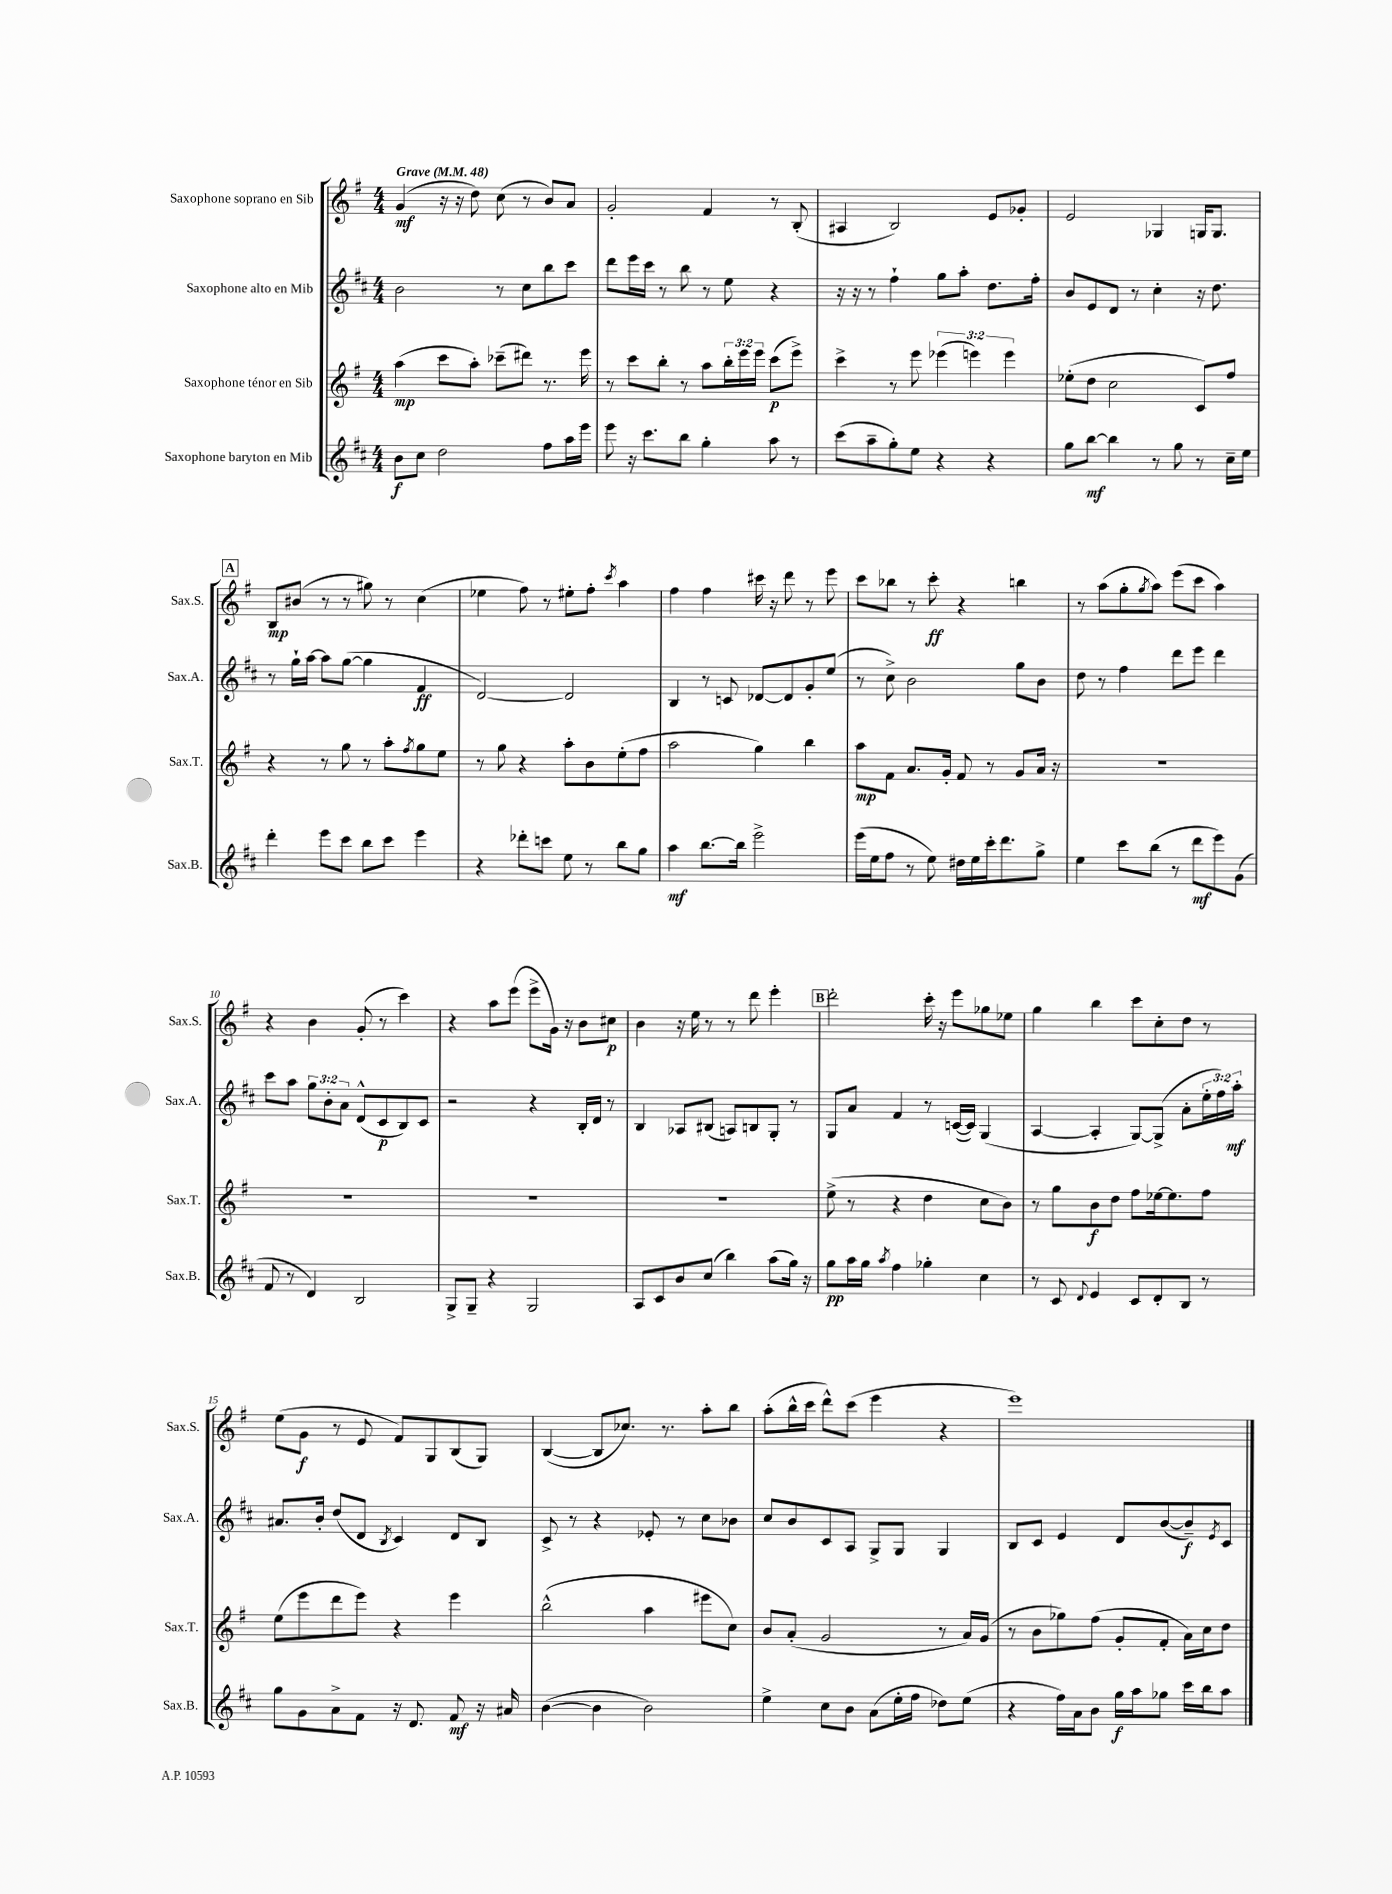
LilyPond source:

<<
\new StaffGroup <<
\new Staff = "s0" \with { instrumentName = "Saxophone soprano en Sib" shortInstrumentName = "Sax.S." } {
    \clef treble \key g \major \numericTimeSignature \time 4/4 \tempo "Grave" 4 = 48
    g'4\mf( r16 r16 d''8) c''8( r8 b'8) a'8 |
    g'2-. fis'4 r8 b8-.( |
    ais4 b2) e'8 ges'8-. |
    e'2 ges4 g16 g8. |
    \mark \markup { \box "A" } b8\mp bis'8( r8 r8 gis''8) r8 c''4( |
    ees''4 fis''8) r8 eis''8-. fis''8-. \acciaccatura { c'''8 } a''4 |
    fis''4 fis''4 cis'''16 r16 d'''8 r8 e'''8 |
    c'''8 bes''8 r8 c'''8-.\ff r4 b''4 |
    r8 a''8( g''8-. \acciaccatura { g''8 } a''8) e'''8( c'''8 a''4) |
    r4 b'4 g'8-.( r8 c'''4) |
    r4 a''8 e'''8( e'''8-> g'16) r16 b'8 cis''8\p |
    b'4 r16 e''16 r8 r8 d'''8 e'''4-. |
    \mark \markup { \box "B" } d'''2-. c'''16-. r16 e'''8 ges''8 ees''8 |
    g''4 b''4 c'''8 c''8-. d''8 r8 |
    e''8( g'8\f r8 e'8 fis'8) g8 b8( g8) |
    b4~( b8 ces''8.) r8. a''8-. b''8 |
    a''8-.( b''16-^ c'''16 d'''8-^) c'''8( e'''4 r4 |
    e'''1) \bar "|." |
}
\new Staff = "s1" \with { instrumentName = "Saxophone alto en Mib" shortInstrumentName = "Sax.A." } {
    \clef treble \key d \major \numericTimeSignature \time 4/4 \override Staff.TupletNumber.text = #tuplet-number::calc-fraction-text
    b'2 r8 cis''8 b''8 cis'''8 |
    d'''8 e'''16 cis'''16 r8 b''8 r8 e''8 r4 |
    r16 r16 r8 fis''4-! g''8 a''8-. d''8. fis''16-. |
    b'8 e'8 d'8 r8 cis''4-. r16 d''8. |
    \mark \markup { \box "A" } r8 g''16-! a''16~ a''8 g''8~( g''4 fis'4\ff |
    d'2~) d'2 |
    b4 r8 c'8 des'8~ des'8 g'8-. e''8( |
    r8 cis''8->) b'2 g''8 b'8 |
    d''8 r8 fis''4 d'''8 e'''8 d'''4 |
    cis'''8 a''8 \tuplet 3/2 { g''8 b'8-. a'8 } d'8-^( cis'8\p b8) cis'8 |
    r2 r4 b16-. d'16 r8 |
    b4 aes8 bis8( a8) b8 g8-. r8 |
    \mark \markup { \box "B" } g8 a'8 fis'4 r8 c'16~( c'16) g4( |
    a4~ a4-. g8~) g8->( a'8-. \tuplet 3/2 { e''16-. fis''16) a''16-.\mf } |
    ais'8. b'16-. d''8( d'8 \acciaccatura { b8 } cis'4) d'8 b8 |
    cis'8-> r8 r4 ees'8-. r8 cis''8 bes'8 |
    cis''8 b'8 cis'8 a8 g8-> g8 g4 |
    b8 cis'8 e'4 d'8 b'8~( b'8--\f) \acciaccatura { e'8 } cis'8 \bar "|." |
}
\new Staff = "s2" \with { instrumentName = "Saxophone ténor en Sib" shortInstrumentName = "Sax.T." } {
    \clef treble \key g \major \numericTimeSignature \time 4/4 \override Staff.TupletNumber.text = #tuplet-number::calc-fraction-text
    a''4\mp( c'''8 a''8-.) ces'''8--( dis'''8) r8. e'''16 |
    r8 c'''8 b''8-. r8 a''8 \tuplet 3/2 { b''16-. e'''16 e'''16 } c'''8\p( e'''8->) |
    c'''4-> r8 e'''8 \tuplet 3/2 { ees'''4( e'''4) e'''4 } |
    ees''8-.( d''8 c''2 c'8) fis''8 |
    \mark \markup { \box "A" } r4 r8 g''8 r8 a''8-. \acciaccatura { fis''8 } g''8 e''8 |
    r8 g''8 r4 a''8-. b'8 e''8-.( fis''8 |
    a''2 g''4) b''4 |
    a''8\mp fis'8 a'8. g'16-. fis'8 r8 g'8 a'16 r16 |
    R1 |
    R1 |
    R1 |
    R1 |
    \mark \markup { \box "B" } e''8->( r8 r4 d''4 c''8 b'8) |
    r8 g''8 b'8\f d''8 fis''8 ees''16~ ees''8. fis''8 |
    e''8( e'''8 d'''8 e'''8) r4 e'''4 |
    b''2-^( a''4 eis'''8 c''8) |
    b'8 a'8-.( g'2 r8 a'16) g'16( |
    r8 b'8 ges''8) fis''8( g'8-. fis'8-. a'16) c''16 d''8 \bar "|." |
}
\new Staff = "s3" \with { instrumentName = "Saxophone baryton en Mib" shortInstrumentName = "Sax.B." } {
    \clef treble \key d \major \numericTimeSignature \time 4/4
    b'8\f cis''8 d''2 fis''8 a''16 e'''16 |
    e'''8 r16 cis'''8. b''8 g''4-. a''8 r8 |
    cis'''8( a''8-- g''8-.) e''8 r4 r4 |
    g''8 b''8~\mf b''4 r8 g''8 r8 cis''16-- e''16 |
    \mark \markup { \box "A" } d'''4-. e'''8 cis'''8 b''8 cis'''8 e'''4 |
    r4 des'''8-. c'''8 e''8 r8 b''8 g''8 |
    a''4\mf b''8.~ b''16 e'''2-> |
    e'''16( e''16 fis''8 r8 e''8) dis''16 e''16 cis'''16-. d'''8. g''8-> |
    e''4 cis'''8 b''8( r8 d'''8\mf e'''8) g'8( |
    fis'8 r8 d'4) b2 |
    g8-> g8-- r4 g2 |
    a8 cis'8 b'8 cis''8( b''4) a''8( g''16) r16 |
    \mark \markup { \box "B" } g''8\pp a''16 g''16 \acciaccatura { a''8 } fis''4 ges''4-. cis''4 |
    r8 cis'8 \appoggiatura { d'8 } e'4 cis'8 d'8-. b8 r8 |
    g''8 g'8 a'8-> fis'8 r16 d'8. fis'8\mf r16 ais'16 |
    b'4~( b'4 b'2) |
    e''4-> cis''8 b'8 a'8( e''16-. fis''16 des''8) e''8( |
    r4 fis''16) a'16 b'8 g''16\f a''16 ges''8 cis'''16 b''16 a''8 \bar "|." |
}
>>
>>
